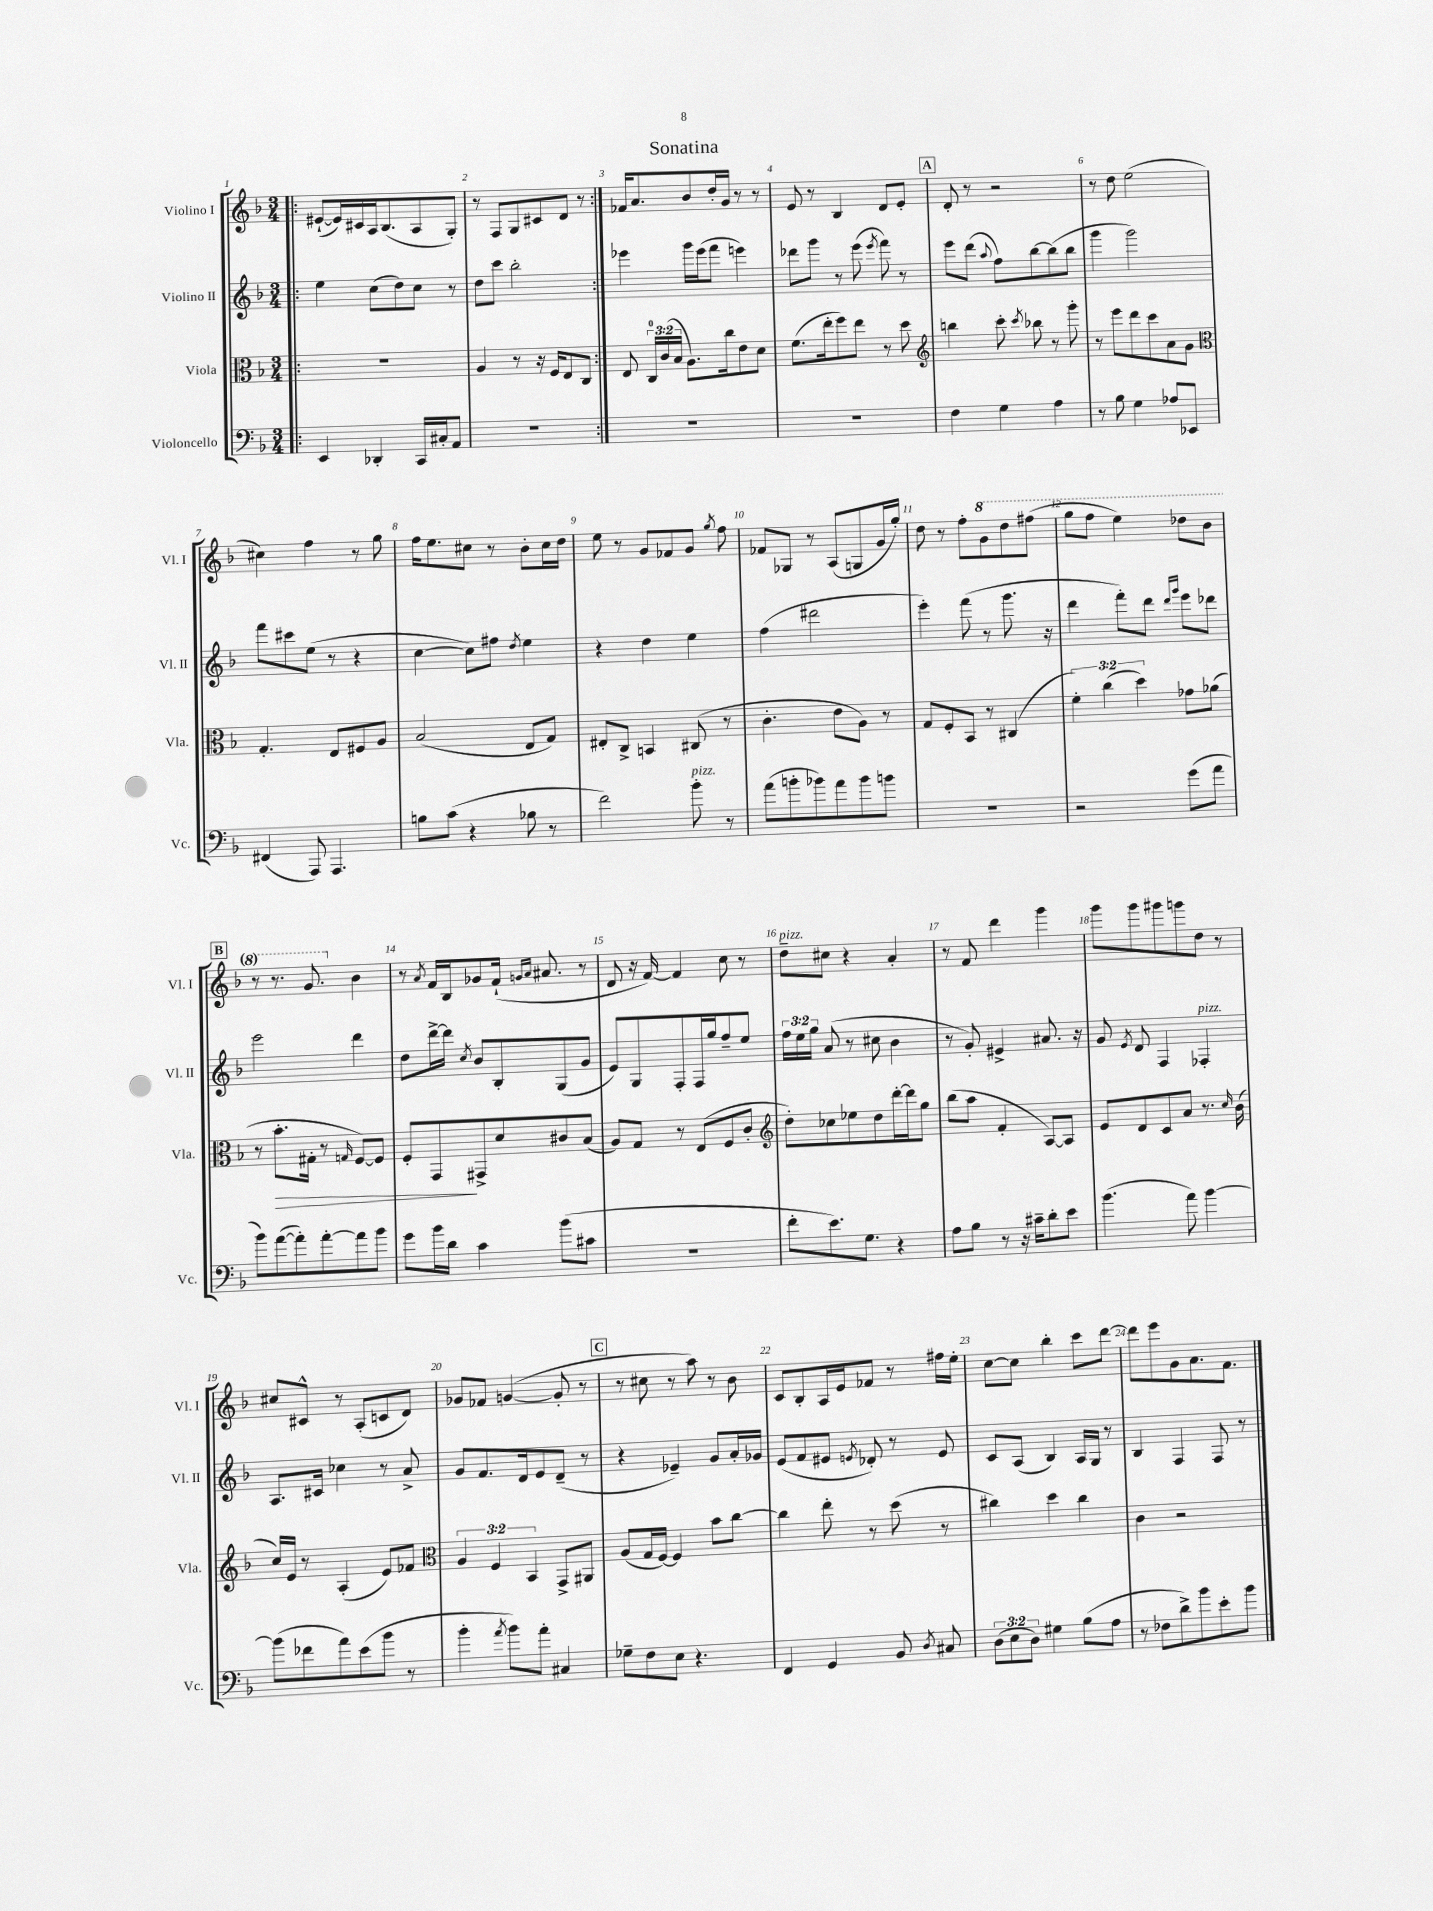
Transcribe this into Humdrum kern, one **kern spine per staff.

**kern	**kern	**kern	**kern
*staff4	*staff3	*staff2	*staff1
*clefF4	*clefC3	*clefG2	*clefG2
*k[b-]	*k[b-]	*k[b-]	*k[b-]
*M3/4	*M3/4	*M3/4	*M3/4
=!|:	=!|:	=!|:	=!|:
4EE	2.r	4ee	([8e#`
.	.	.	16e#])
.	.	.	16c#
4DD-'	.	(8cc	16A
.	.	.	(8.B-
.	.	8dd)	.
16CC	.	8cc	8A
16C#'	.	.	.
8AA	.	8r	8G')
=	=	=	=
2.r	4A	8dd	8r
.	.	8ccc	8F
.	8r	2bb-'	8G
.	16r	.	8c#
.	16F	.	.
.	8E	.	8d
.	8C	.	8r
=:|!	=:|!	=:|!	=:|!
2.r	8E	4eee-	16f-
.	.	.	8.a
.	24C	.	.
.	(24c	.	.
.	24B-	.	.
.	8.A)	16ggg	8b-
.	.	(16eee-	.
.	.	8fff	16dd'
.	16cc	.	16g
.	8e	4eee)	8r
.	8d	.	8r
=	=	=	=
2.r	(8.f	8ddd-	8e
.	.	8ggg	8r
.	16ee'	.	.
.	8ff)	8r	4B-
.	8ee	(8eee	.
.	.	8qeee	.
.	8r	8fff)	8d
.	8dd	8r	8e'
=	=	=	=
*	*clefG2	*	*
4F	4bb	8eee	8d'
.	.	(8ddd	8r
.	.	8qqaa	.
4G	8ccc'	8ff)	2r
.	8qccc	.	.
.	8bb-	[8bb-	.
4A	8r	(8bb-]	.
.	8ggg'	8bb-	.
=	=	=	=
8r	8r	4ggg	8r
8B-	8eee	.	8dd
4G	8ddd	2ggg)	(2ee
.	8ccc	.	.
8A-	8a	.	.
8EE-	8g	.	.
=	=	=	=
*	*clefC3	*	*
(4FF#	4.G'	8fff	4cc#)
.	.	8ccc#	.
8AAA)	.	(8ee	4ff
4.AAA	8E	8r	.
.	8F#	4r	8r
.	8A	.	8gg
=	=	=	=
8B	(2B-	[4cc	16ff
.	.	.	8.ee
(8c	.	.	.
4r	.	8cc])	8cc#
.	.	8ff#	8r
.	.	8qdd	.
8B-	8E	4ee	8b-'
8r	8G)	.	16cc#
.	.	.	16dd
=	=	=	=
2f)	8E#'	4r	8ee
.	8C^	.	8r
.	4BB	4dd	8g
.	.	.	8f-
8b-'	(8C#	4ee	8g
.	.	.	8qgg
8r	8r	.	8ff
=	=	=	=
(8a	4.c'	(4ff	8f-
8b'	.	.	8G-
8b-)	.	2ddd#	8r
8a	8e	.	(8A
8b-	8A)	.	8G
8b	8r	.	16g
.	.	.	16gg')
=	=	=	=
2.r	8G	4eee')	8dd
.	8F'	.	8r
.	8BB-	(8fff	8ff'
.	8r	8r	8gg
.	(4C#	8.ggg	8ddd
.	.	.	(8fff#
.	.	16r	.
=	=	=	=
2r	6f')	4ddd	8ggg
.	.	.	8fff
.	(6cc	.	.
.	.	8fff')	4eee)
.	6dd)	.	.
.	.	8ddd	.
.	.	16qqddd	.
.	.	16qqggg	.
(8g	8g-	8eee	8ddd-
8a	(8a-	8ddd-	8bb-
=	=	=	=
8b-)	8r	2eee	8r
([8a	8.b-'	.	8.r
8a'])	.	.	.
.	16G#'	.	8.gg
[8a'	8r	.	.
.	16qqG	.	.
8a]	[8F)	4ddd	4b-
8b-	8F]	.	.
=	=	=	=
8g	8F'	8dd	8r
.	.	.	8qa
16b-	8GG	[16ddd^	16f
16d	.	16ddd]	16B-
.	.	8qcc	.
4c	8GG#^	8b-	8g-
.	8d	8B-'	(16f`
.	.	.	16qqg
.	.	.	16qqa
.	.	.	8.a#
(8b-	8c#	(8G	.
8c#	(8B-	8g	8r
=	=	=	=
2.r	8A)	8e)	8d
.	8G	8G	16r
.	.	.	[16f)
.	8r	8F'	4f]
.	(8E	16F	.
.	.	16gg	.
.	8F	8ff~	8cc
.	8c'	8ee	8r
=	=	=	=
*	*clefG2	*	*
8f'	8dd')	24ff	8dd~
.	.	24ee	.
.	.	24gg	.
8.e)	8cc-	(8a	8cc#
.	8ee-	8r	4r
8.G	.	.	.
.	8dd	8cc#	.
4r	[16ddd'	4b-	4a'
.	16ddd]	.	.
.	8gg	.	.
=	=	=	=
8A	(8bb-	8r	8r
8B-	8aa	8g')	8f
8r	4f'	4e#^	4ddd
16r	.	.	.
16c#~	.	.	.
8d'	[8A)	8.a#	4ggg
8e	8A]	.	.
.	.	16r	.
=	=	=	=
(4.b-	8e	8g	8ggg
.	.	8qe	.
.	8d	8d	8ggg
.	8c	4F	8ggg#
8a)	8a	.	8ggg
[4b-	8.r	4F-'	8dd
.	.	.	8r
.	16qqcc	.	.
.	(16b-	.	.
=	=	=	=
(8b-]	16cc)	8.A	8cc#
.	16e	.	.
8f-	8r	.	8c#^^
.	.	16c#	.
8a)	(4A'	4cc-	8r
(8e	.	.	(8A'
8b-	8e)	8r	8c
8r	8f-	8a^	8d)
=	=	=	=
*	*clefC3	*	*
4b-'	6A	8g	8g-
.	.	8.f	8f-
.	6F	.	.
8qa	.	.	.
8b-)	.	.	([4g
.	.	16d	.
.	6BB-	.	.
8a'	.	8e	.
4C#	8GG^	(8d~	8g']
.	8AA#	8r	8r
=	=	=	=
8G-~	(8A	4r	8r
8F	16G	.	8cc#
.	[16F)	.	.
8E	4F]	4e-~)	8r
4.r	.	.	8aa)
.	8b-	8g	8r
.	[8cc	16a'	8b-
.	.	16g-	.
=	=	=	=
4FF	4cc]	(8e	8c
.	.	8f	8B-'
4GG	8ee'	8e#	16A
.	.	.	16e
.	.	8qe	.
.	8r	8d-')	8f-
8BB-	(8dd	8r	8r
8qD	.	.	.
8C#	8r	8e	16ff#
.	.	.	16ee'
=	=	=	=
(12D	4cc#)	8c	[8cc
12E	.	.	.
.	.	(8A	8cc]
12D)	.	.	.
4G#	4dd	4B-)	4bb-'
(8B-	4cc#	16A	8ccc
.	.	16G	.
8A	.	8r	[8ddd
=	=	=	=
8r	4c	4B-	8ddd]
8F-	.	.	8eee
8d^)	2r	4F	8g
8b-	.	.	8.a
8e'	.	8F	.
.	.	.	8.f
8b-	.	8r	.
==	==	==	==
*-	*-	*-	*-
